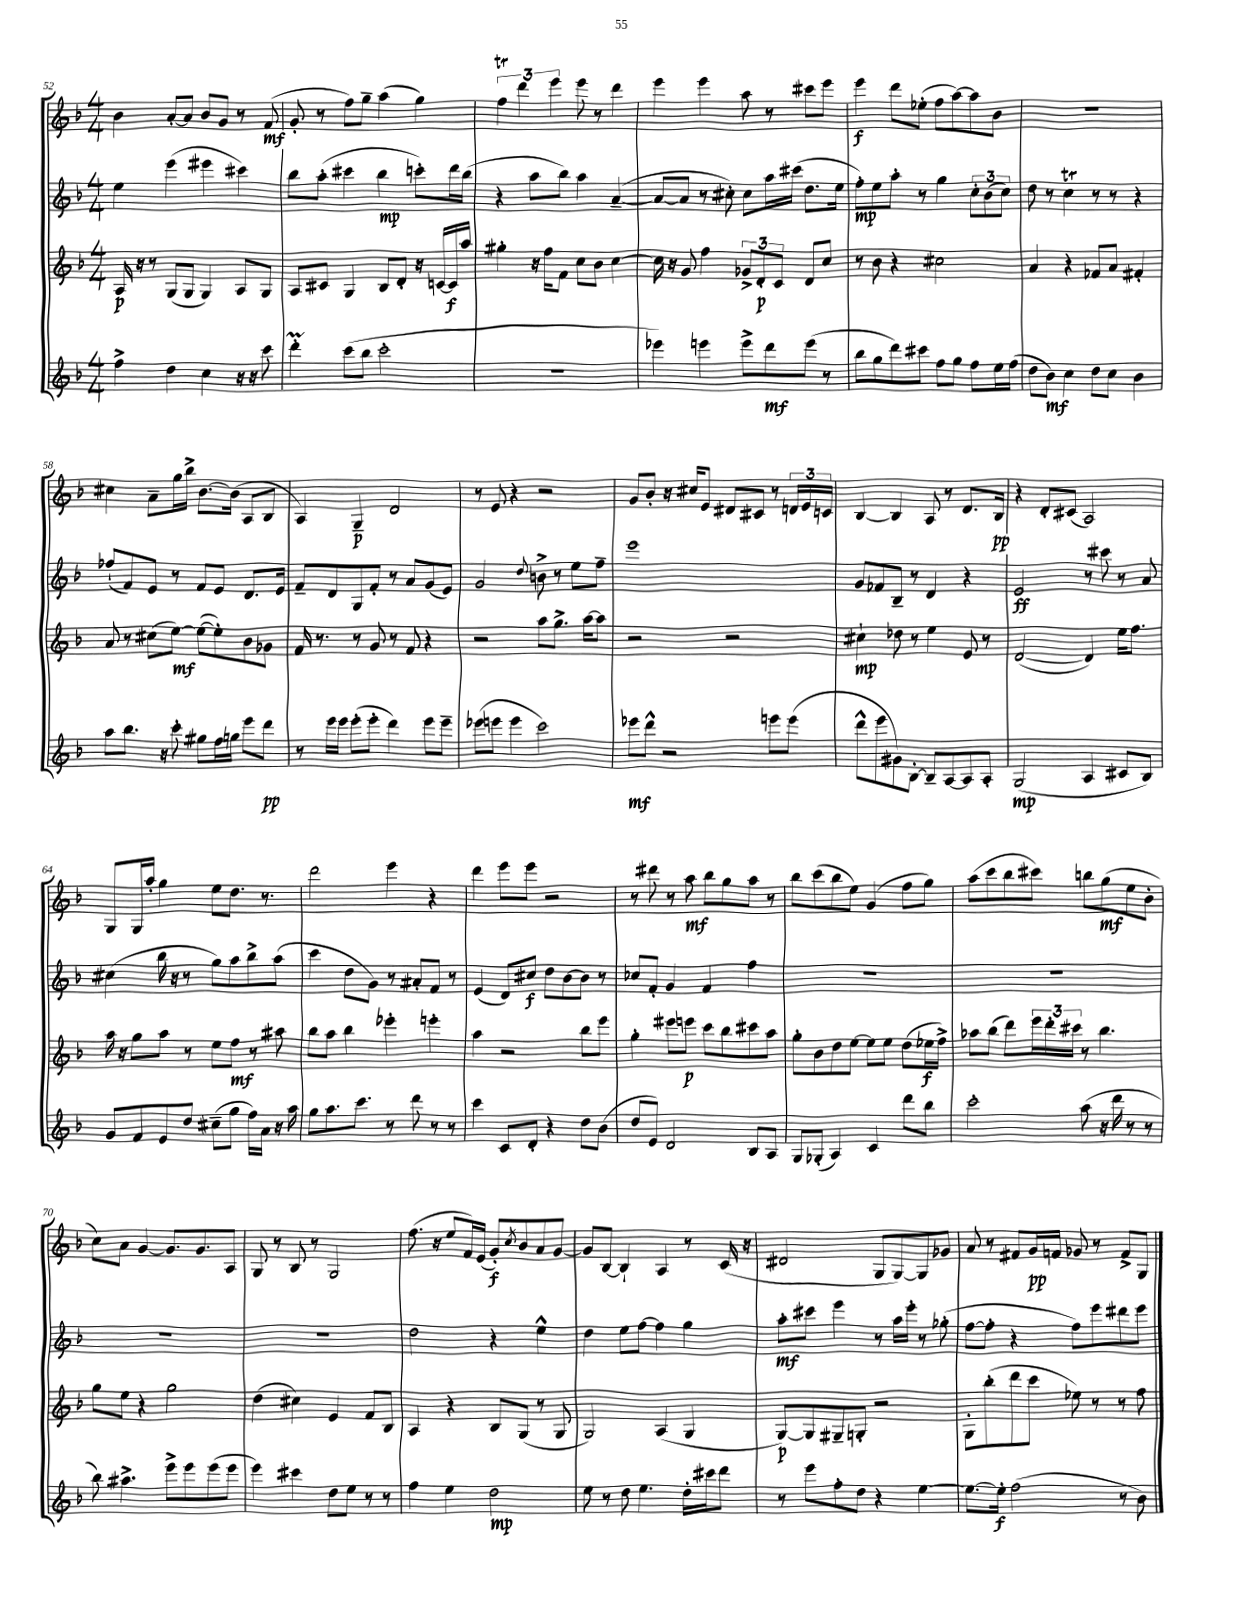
<<
\new StaffGroup <<
\new Staff = "s0" {
    \clef treble \key f \major \numericTimeSignature \time 4/4
    bes'4 a'8~-. a'8 bes'8 g'8 r8 f'8\mf( |
    g'8-. r8 f''8) g''8-- a''4( g''4) |
    \tuplet 3/2 { f''4\trill d'''4 e'''4 } e'''8 r8 d'''4 |
    e'''4 e'''4 a''8 r8 cis'''8 e'''8 |
    e'''4\f d'''8 ees''8-.( f''8 a''8~) a''8 bes'8 |
    R1 |
    cis''4 a'8-- g''16 bes''16-> bes'8.~ bes'16( a8 bes8 |
    a4) g4--\p d'2 |
    r8 e'8 r4 r2 |
    g'8 bes'8-. r16 cis''16 e'8 dis'8 cis'8 r8 \tuplet 3/2 { d'16 e'16 c'16 } |
    bes4~ bes4 a8 r8 d'8. bes16\pp |
    r4 d'8-. cis'8( a2) |
    g8 g16 a''16-. g''4 e''8 d''8. r8. |
    d'''2 e'''4 r4 |
    d'''4 e'''8 e'''8 r2 |
    r8 dis'''8 r8 a''8\mf bes''8 g''8 a''8 r8 |
    bes''8 c'''8( bes''8 e''8) g'4( f''8 g''8) |
    a''8( c'''8 bes''8 cis'''8) b''8 g''8\mf( e''8 bes'8-. |
    c''8) a'8 g'4~ g'8. g'8. a8 |
    g8 r8 bes8 r8 g2 |
    f''8.( r16 e''8 f'16) e'16( g'8-.\f) \acciaccatura { c''8 } bes'8 a'8 g'8~ |
    g'8 bes8~ bes4-! a4 r8 c'16( r16 |
    dis'2 g8 g8~) g8 ges'8 |
    a'8 r8 fis'8 g'16\pp f'16 ges'8 r8 f'8-> g8 \bar "|." |
}
\new Staff = "s1" {
    \clef treble \key f \major \numericTimeSignature \time 4/4
    e''4 e'''4( eis'''4 cis'''4) |
    bes''8 a''8-.( cis'''4 bes''4\mp c'''8-.) d'''16 bes''16( |
    r4 a''8 bes''8) a''4 a'4~--( |
    a'8~ a'8 r8 cis''8-.) cis''8 a''16 cis'''16( d''8. e''16 |
    f''8-.\mp) e''8 a''8-. r8 g''4 \tuplet 3/2 { c''8-. bes'8( c''8) } |
    d''8 r8 c''4\trill r8 r8 r4 |
    fes''8-!( f'8) e'8 r8 f'8 e'8 d'8. e'16 |
    f'8-- d'8 g8 f'8-. r8 a'8 g'8( e'8) |
    g'2 \appoggiatura { d''8 } b'8-> r8 e''8 f''8-- |
    e'''1 |
    g'8 fes'8 bes8-- r8 d'4 r4 |
    e'2\ff r8 cis'''8 r8 a'8 |
    cis''4( bes''16 r16 r8 g''8) a''8 bes''8-> a''8( |
    c'''4 d''8 g'8) r8 ais'8-. f'8 r8 |
    e'4( d'8) cis''8\f d''8 bes'8~ bes'8 r8 |
    ces''8 f'8-. g'4 f'4 f''4 |
    R1 |
    R1 |
    R1 |
    R1 |
    d''2 r4 e''4-^ |
    d''4 e''8 f''8~ f''4 g''4 |
    a''8-.\mf cis'''8 e'''4 r8 a''16 e'''16-. r8 ges''8-.( |
    f''8~ f''8-. r4 f''8) e'''8 dis'''8 e'''8 \bar "|." |
}
\new Staff = "s2" {
    \clef treble \key f \major \numericTimeSignature \time 4/4
    a16\p r16 r8 g8( g8 g4) a8 g8 |
    a8 cis'8 g4 bes8 d'8-. r16 c'16~ c'16\f a''16 |
    gis''4-. r16 f''16 f'8 c''8 bes'8 c''4~ |
    c''16 r16 g'8 f''4 \tuplet 3/2 { ges'8-> d'8-.\p c'8 } d'8 c''8 |
    r8 bes'8 r4 cis''2 |
    a'4 r4 fes'8 a'8 fis'4-. |
    a'8 r8 cis''8( e''8~\mf) e''8~( e''8-.) bes'8 ges'8 |
    f'16 r8. r8 g'8 r8 f'8 r4 |
    r2 a''8 g''8.-> a''16~ a''8 |
    r2 r2 |
    cis''4-!\mp des''8 r8 e''4 e'8 r8 |
    d'2~( d'4) e''16 f''8. |
    a''16 r16 g''8 a''8 r8 e''8 f''8\mf r8 ais''8 |
    bes''8 a''8 bes''4 ees'''4-. e'''4-. |
    a''4 r2 bes''8 e'''8 |
    g''4-. eis'''8 e'''8\p c'''8 bes''8 cis'''8 a''8 |
    g''8-. bes'8 d''8 e''8~ e''8 e''8 d''8( ees''16\f f''16->) |
    aes''8 bes''8( d'''8) \tuplet 3/2 { e'''16 d'''16-. cis'''16 } r8 bes''4. |
    g''8 e''8 r4 g''2 |
    d''4( cis''4) e'4 f'8 bes8 |
    a4 r4 bes8 g8( r8 g8 |
    g2) a4( g4 |
    g8~\p) g8 gis8-- g8-. r2 |
    g8-. bes''8-.( d'''8 c'''8 ees''8) r8 r8 f''8 \bar "|." |
}
\new Staff = "s3" {
    \clef treble \key f \major \numericTimeSignature \time 4/4
    f''4-> d''4 c''4 r16 r16 c'''8 |
    d'''4-.\prall c'''8( bes''8 c'''2-. |
    R1 |
    ees'''4) e'''4 e'''8-> d'''8\mf e'''8( r8 |
    bes''8 g''8 d'''8) cis'''8 f''8 g''8 f''8 e''16 f''16( |
    d''8 bes'8\mf) c''4 d''8 c''8 bes'4 |
    a''8 bes''8. r16 c'''8-. gis''8 f''16 g''16 e'''8 d'''8\pp |
    r8 e'''16 e'''16 e'''8-.( e'''8-. d'''4) e'''8 e'''8-- |
    ees'''8( e'''8 e'''4 c'''2) |
    ees'''8\mf d'''8-^ r2 e'''8 e'''8( |
    d'''8-^ e'''8 gis'8) bes8~-. bes8-- a8~ a8 a8-. |
    g2\mp( a4 cis'8 bes8) |
    g'8 f'8 e'8 d''8 cis''8--( g''8 f''16) a'16 r16 a''16 |
    g''8 a''8. c'''8. r8 d'''8 r8 r8 |
    c'''4 c'8 d'8-. r4 d''8 bes'8( |
    d''8 e'8) d'2 bes8 a8 |
    g8 ges8-.( a4) c'4 d'''8 bes''8 |
    c'''2-. a''8( r16 d'''16 r8 r8 |
    bes''8) ais''4.-> e'''8-> e'''8 e'''8( e'''8 |
    e'''4) cis'''4 d''8 e''8 r8 r8 |
    f''4 e''4 d''2\mp |
    e''8 r8 d''8 e''4. d''16-. cis'''16 d'''8 |
    r8 e'''8 f''8-. d''8 r4 e''4~ |
    e''8.~ e''16-.\f f''2( r8 bes'8) \bar "|." |
}
>>
>>
\layout { \context { \Score currentBarNumber = #52 } }
